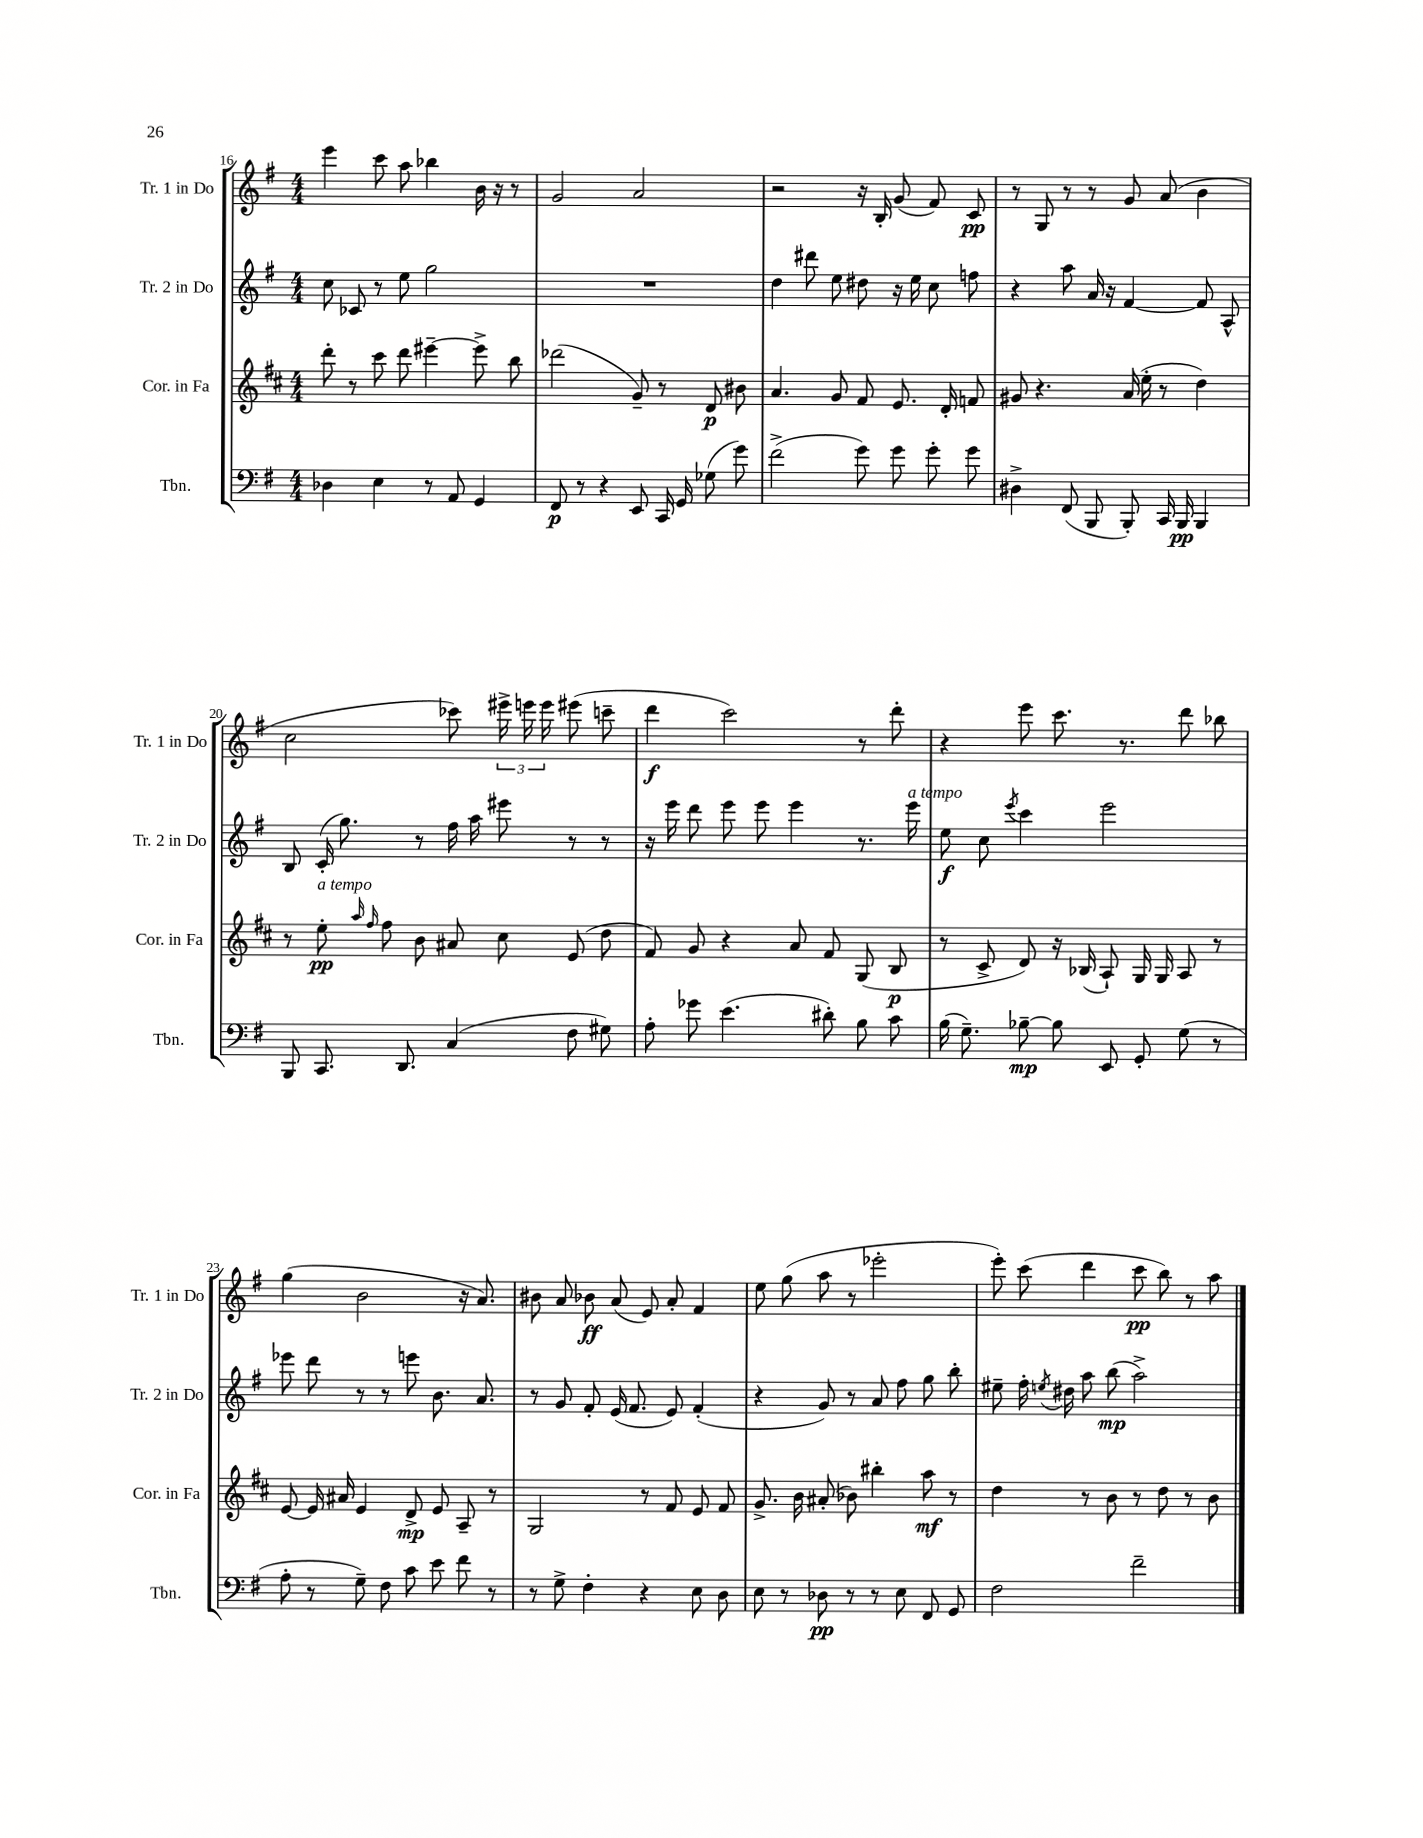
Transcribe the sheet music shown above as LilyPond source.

<<
\new StaffGroup <<
\new Staff = "s0" \with { instrumentName = "Tr. 1 in Do" shortInstrumentName = "Tr. 1 in Do" } {
    \clef treble \key g \major \numericTimeSignature \time 4/4
    \autoBeamOff e'''4 c'''8 a''8 bes''4 b'16 r16 r8 |
    g'2 a'2 |
    r2 r16 b16-. g'8( fis'8) c'8\pp |
    r8 g8 r8 r8 g'8 a'8( b'4 |
    c''2 ces'''8) \tuplet 3/2 { eis'''16-> e'''16 e'''16 } eis'''8( c'''8-- |
    d'''4\f c'''2) r8 d'''8-. |
    r4 e'''8 c'''8. r8. d'''8 bes''8 |
    g''4( b'2 r16 a'8.) |
    bis'8 a'8 bes'8\ff a'8( e'8) a'8-. fis'4 |
    e''8 g''8( a''8 r8 ees'''2-. |
    e'''8-.) c'''8( d'''4 c'''8\pp b''8) r8 a''8 \bar "|." |
}
\new Staff = "s1" \with { instrumentName = "Tr. 2 in Do" shortInstrumentName = "Tr. 2 in Do" } {
    \clef treble \key g \major \numericTimeSignature \time 4/4
    \autoBeamOff c''8 ces'8 r8 e''8 g''2 |
    R1 |
    d''4 dis'''8 e''8 dis''8 r16 e''16 c''8 f''8 |
    r4 a''8 a'16 r16 fis'4~ fis'8 a8-^ |
    b8 c'16-.( g''8.) r8 fis''16 a''16 eis'''8 r8 r8 |
    r16 e'''16 d'''8 e'''8 e'''8 e'''4 r8. e'''16^\markup { \italic "a tempo" } |
    e''8\f c''8 \acciaccatura { e'''8 } c'''4 e'''2 |
    ees'''8 d'''8 r8 r8 e'''8 b'8. a'8. |
    r8 g'8 fis'8-. e'16( fis'8. e'8) fis'4-.( |
    r4 g'8) r8 a'8 fis''8 g''8 b''8-. |
    eis''8-- fis''16-. \acciaccatura { e''8 } dis''16 a''8 b''8\mp( a''2->) \bar "|." |
}
\new Staff = "s2" \with { instrumentName = "Cor. in Fa" shortInstrumentName = "Cor. in Fa" } {
    \clef treble \key d \major \numericTimeSignature \time 4/4
    \autoBeamOff d'''8-. r8 cis'''8 d'''8 eis'''4~-- eis'''8-> b''8 |
    des'''2( g'8--) r8 d'8\p bis'8 |
    a'4. g'8 fis'8 e'8. d'16-. f'8 |
    gis'8 r4. a'16( e''16-. r8 d''4) |
    r8 e''8-.\pp^\markup { \italic "a tempo" } \grace { a''16 fis''16 } fis''8 b'8 ais'8 cis''8 e'8( d''8 |
    fis'8) g'8 r4 a'8 fis'8 g8( b8\p |
    r8 cis'8-> d'8) r16 bes16( a8-!) g16 g16 a8 r8 |
    e'8~ e'16 ais'16 e'4 d'8->\mp e'8 a8-- r8 |
    g2 r8 fis'8 e'8 fis'8 |
    g'8.-> b'16 ais'8-.( bes'8) bis''4-. a''8\mf r8 |
    d''4 r8 b'8 r8 d''8 r8 b'8 \bar "|." |
}
\new Staff = "s3" \with { instrumentName = "Tbn." shortInstrumentName = "Tbn." } {
    \clef bass \key g \major \numericTimeSignature \time 4/4
    \autoBeamOff des4 e4 r8 a,8 g,4 |
    fis,8\p r8 r4 e,8 c,16 g,16 ges8( g'8) |
    fis'2->( g'8) g'8 g'8-. g'8 |
    dis4-> fis,8( b,,8 b,,8-.) c,16 b,,16\pp b,,4 |
    b,,8 c,8. d,8. c4( fis8 gis8) |
    a8-. ges'8 e'4.( dis'8-.) b8 c'8 |
    b16( g8.--) bes8~--\mp bes8 e,8 g,8-. g8( r8 |
    a8-. r8 g8--) fis8 c'8 e'8 fis'8 r8 |
    r8 g8-> fis4-. r4 e8 d8 |
    e8 r8 des8\pp r8 r8 e8 fis,8 g,8 |
    fis2 fis'2-- \bar "|." |
}
>>
>>
\layout { \context { \Score currentBarNumber = #16 } }
